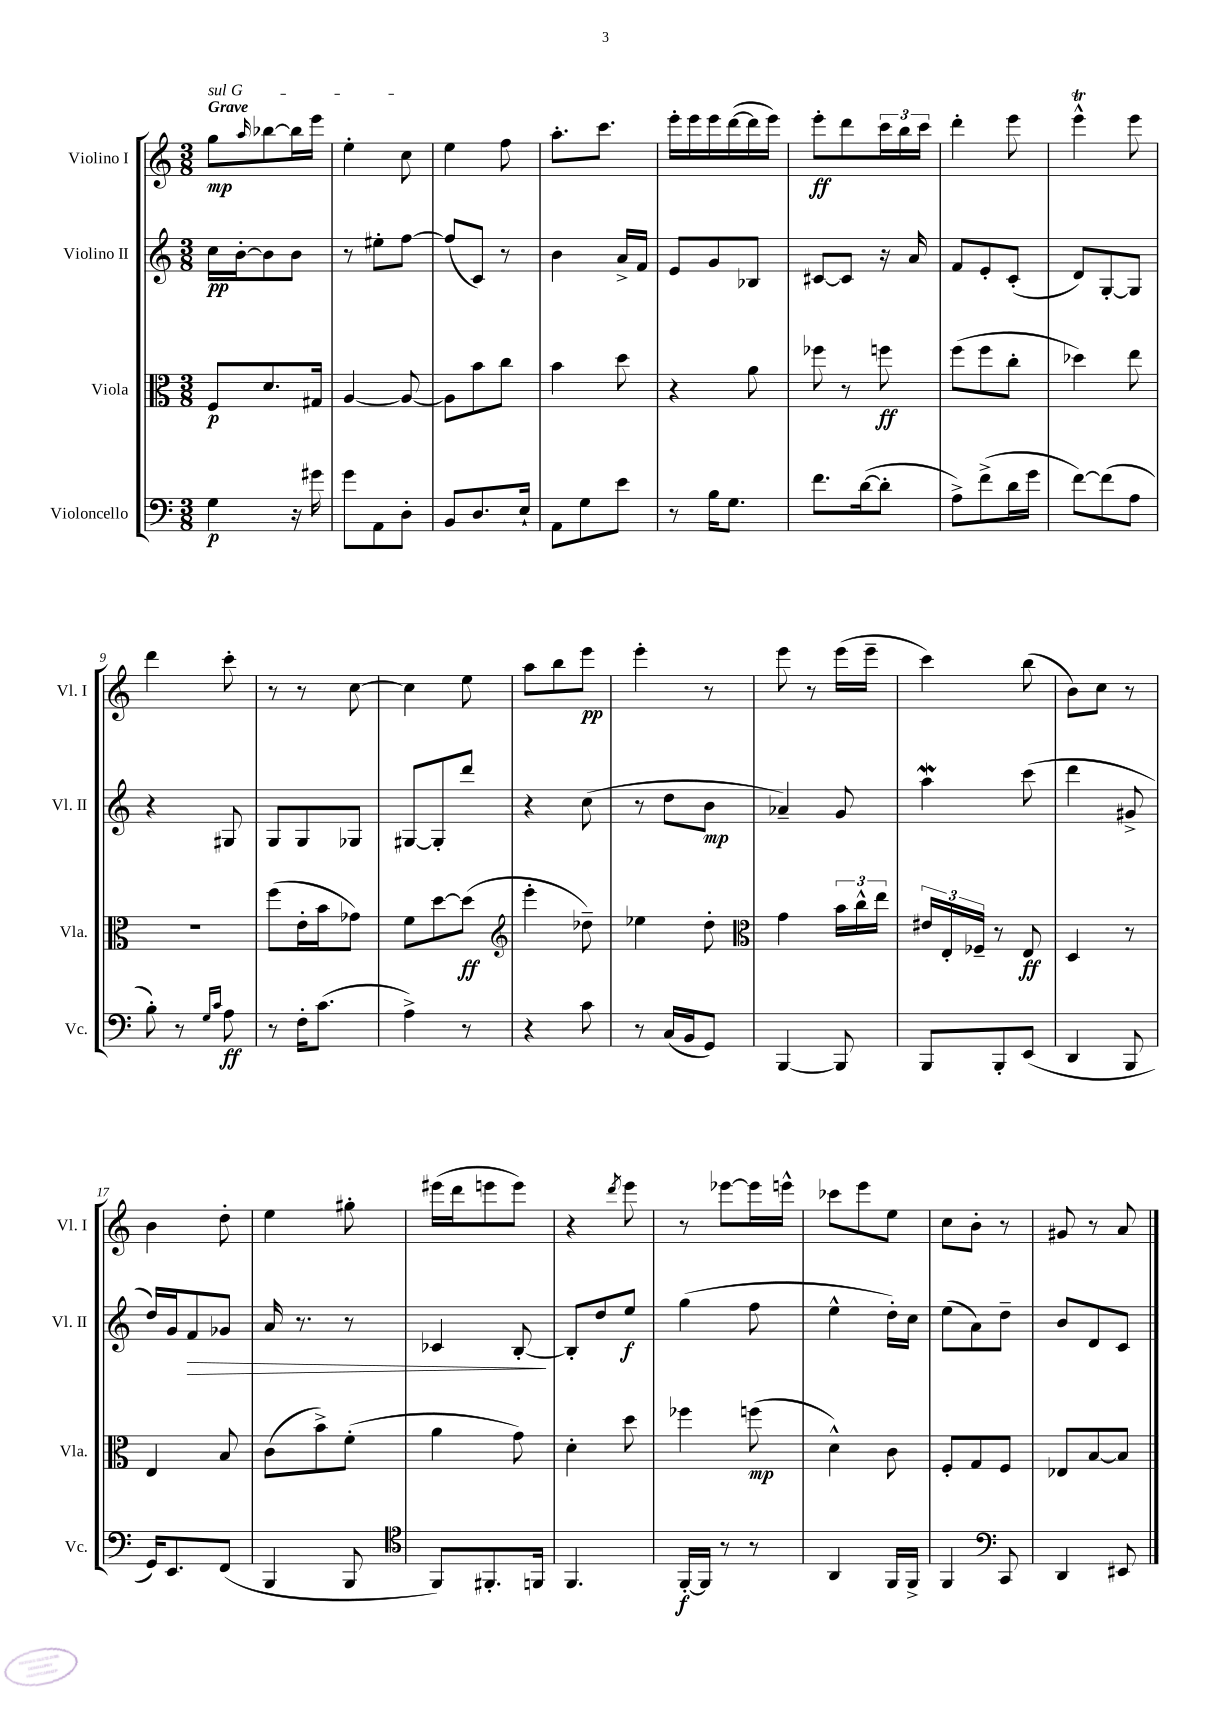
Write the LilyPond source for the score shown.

<<
\new StaffGroup <<
\new Staff = "s0" \with { instrumentName = "Violino I" shortInstrumentName = "Vl. I" } {
    \clef treble \key c \major \numericTimeSignature \time 3/8 \tempo "Grave"
    \once \override TextSpanner.bound-details.left.text = \markup { \italic "sul G" } g''8\mp\startTextSpan \grace { a''16 } bes''8~ bes''16 e'''16 |
    e''4-. c''8\stopTextSpan |
    e''4 f''8 |
    a''8.-. c'''8. |
    e'''16-. e'''16 e'''16 d'''16~( d'''16 e'''16) |
    e'''8-.\ff d'''8 \tuplet 3/2 { c'''16 b''16 c'''16 } |
    d'''4-. e'''8 |
    e'''4-^\trill e'''8 |
    d'''4 c'''8-. |
    r8 r8 c''8~ |
    c''4 e''8 |
    a''8 b''8 e'''8\pp |
    e'''4-. r8 |
    e'''8 r8 e'''16( e'''16-- |
    c'''4) b''8( |
    b'8) c''8 r8 |
    b'4 d''8-. |
    e''4 gis''8-. |
    eis'''16( d'''16 e'''8 e'''8) |
    r4 \acciaccatura { d'''8 } e'''8 |
    r8 ees'''8~ ees'''16 e'''16-^ |
    ces'''8 e'''8 e''8 |
    c''8 b'8-. r8 |
    gis'8 r8 a'8 \bar "|." |
}
\new Staff = "s1" \with { instrumentName = "Violino II" shortInstrumentName = "Vl. II" } {
    \clef treble \key c \major \numericTimeSignature \time 3/8
    c''16\pp b'16~-. b'8 b'8 |
    r8 eis''8-. f''8~ |
    f''8( c'8) r8 |
    b'4 a'16-> f'16 |
    e'8 g'8 bes8 |
    cis'8~ cis'8 r16 a'16 |
    f'8 e'8-. c'8-.( |
    d'8) g8~-. g8 |
    r4 gis8 |
    g8 g8 ges8 |
    gis8~ gis8-. d'''8 |
    r4 c''8( |
    r8 d''8 b'8\mp |
    aes'4--) g'8 |
    a''4\mordent c'''8( |
    d'''4 gis'8-> |
    d''16) g'16 f'8\> ges'8 |
    a'16 r8. r8 |
    ces'4 b8~-.\! |
    b8-. d''8 e''8\f |
    g''4( f''8 |
    e''4-^ d''16-.) c''16 |
    e''8( a'8) d''8-- |
    b'8 d'8 c'8 \bar "|." |
}
\new Staff = "s2" \with { instrumentName = "Viola" shortInstrumentName = "Vla." } {
    \clef alto \key c \major \numericTimeSignature \time 3/8
    f8\p d'8. gis16 |
    a4~ a8~ |
    a8 b'8 c''8 |
    b'4 d''8 |
    r4 a'8 |
    fes''8 r8 f''8\ff |
    f''8( f''8 c''8-. |
    des''4) e''8 |
    R4. |
    f''8( e'16-. b'16 ges'8) |
    f'8 d''8~ d''8\ff( |
    \clef treble e'''4-. des''8--) |
    ees''4 d''8-. |
    \clef alto g'4 \tuplet 3/2 { b'16 c''16-^ e''16 } |
    \tuplet 3/2 { eis'16 e16-. fes16-- } r8 e8\ff |
    d4 r8 |
    e4 b8 |
    c'8( b'8->) f'8-.( |
    a'4 g'8) |
    d'4-. d''8 |
    fes''4 f''8\mp( |
    d'4-^) c'8 |
    f8-. g8 f8 |
    ees8 b8~ b8 \bar "|." |
}
\new Staff = "s3" \with { instrumentName = "Violoncello" shortInstrumentName = "Vc." } {
    \clef bass \key c \major \numericTimeSignature \time 3/8
    g4\p r16 gis'16 |
    g'8 a,8 d8-. |
    b,8 d8. e16-! |
    a,8 g8 e'8 |
    r8 b16 g8. |
    f'8. d'16~( d'8-. |
    a8->) f'8->( d'16 g'16 |
    f'8~) f'8( a8 |
    b8-.) r8 \grace { g16 c'16 } a8\ff |
    r8 f16-. c'8.( |
    a4->) r8 |
    r4 c'8 |
    r8 c16( b,16 g,8) |
    b,,4~ b,,8 |
    b,,8 b,,8-. e,8( |
    d,4 b,,8 |
    g,16) e,8. f,8( |
    b,,4 b,,8 |
    \clef tenor f,8) fis,8.-. f,16 |
    f,4. |
    f,16~-.\f f,16 r8 r8 |
    a,4 f,16 f,16-> |
    f,4 \clef bass c,8 |
    d,4 eis,8 \bar "|." |
}
>>
>>
